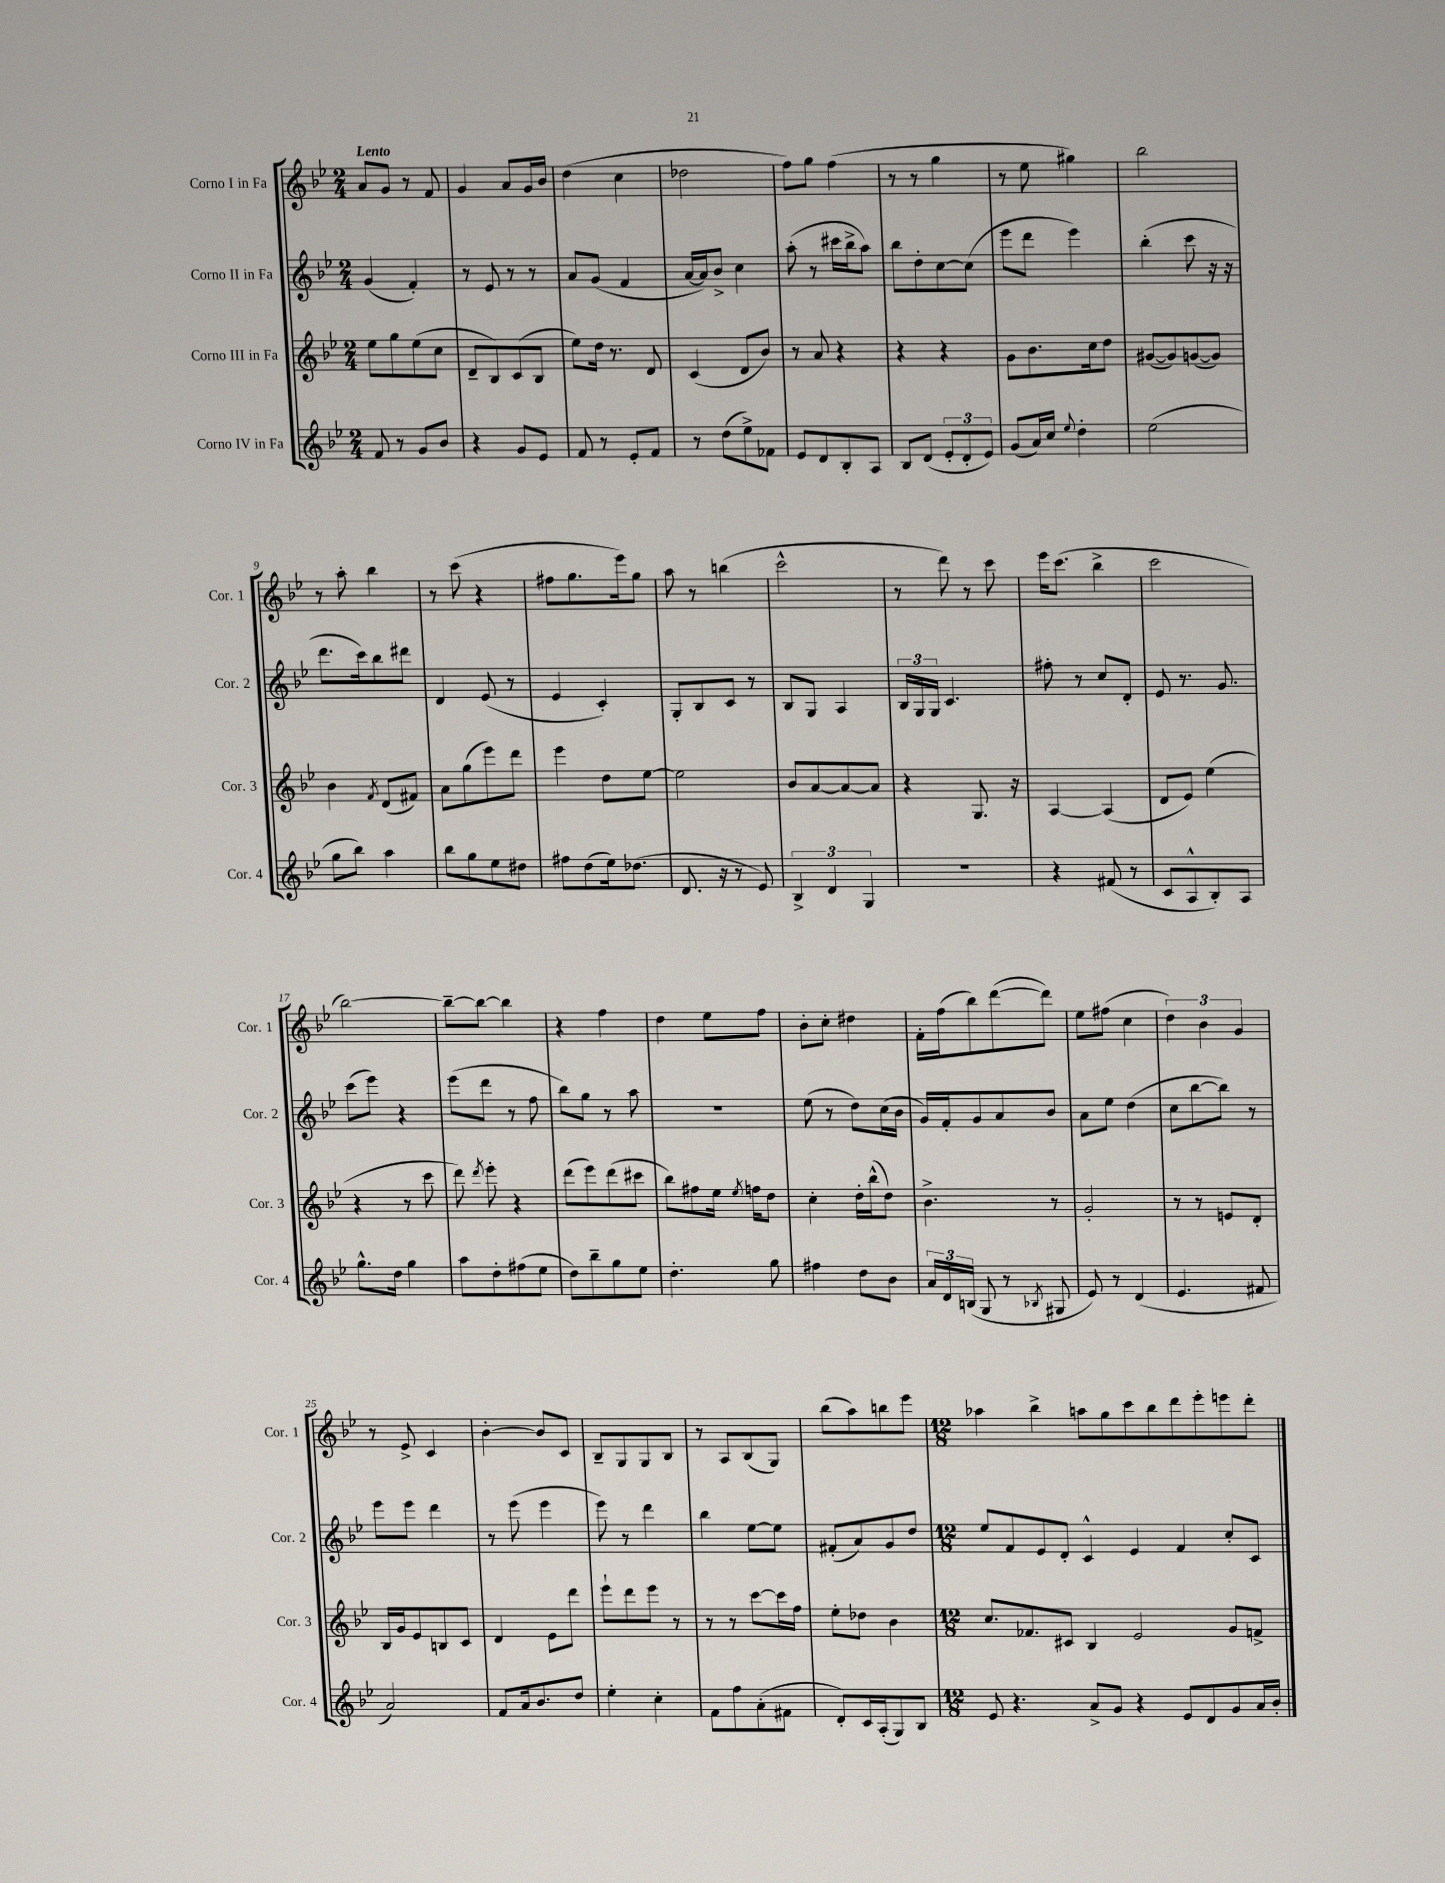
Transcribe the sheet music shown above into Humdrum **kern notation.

**kern	**kern	**kern	**kern
*staff4	*staff3	*staff2	*staff1
*clefG2	*clefG2	*clefG2	*clefG2
*k[b-e-]	*k[b-e-]	*k[b-e-]	*k[b-e-]
*M2/4	*M2/4	*M2/4	*M2/4
8f/	8ee-\L	(4g/	8a/L
8r	8gg\	.	8g/J
8g/L	(8ee-\	4f'/)	8r
8b-/J	8cc\J	.	8f/
=	=	=	=
4r	8d~/L	8r	4g/
.	8B-/)	8e-/	.
8g/L	(8c/	8r	8a/L
8e-/J	8B-/J	8r	16g/L
.	.	.	16b-/JJ
=	=	=	=
8f/	8ee-\L)	8a/L	(4dd\
8r	16dd\Jk	(8g/J	.
.	8.r	.	.
8e-'/L	.	4f/	4cc\
8f/J	8d/	.	.
=	=	=	=
8r	(4c/	[16a/LL	2dd-\
.	.	16a/]J)	.
(8dd\L	.	8b-^/J	.
8ee-^\)	8d/L	4cc\	.
8f-\J	8b-/J)	.	.
=	=	=	=
8e-/L	8r	(8aa'\	8ff\L)
8d/	8a/	8r	8gg\J
8B-'/	4r	16ccc#\LL	(4ff\
.	.	16bb-^\J	.
8A/J	.	8aa\J)	.
=	=	=	=
8B-/L	4r	8bb-\L	8r
(8d/J	.	8dd'\	8r
12e-'/L	4r	[8cc\	4gg\
12d'/	.	.	.
.	.	(8cc\]J	.
12e-/J)	.	.	.
=	=	=	=
(8g/L	8g\L	8eee-\L	8r
16a/L)	8.b-\	8ddd\J	8ee-\
16cc/JJ	.	.	.
8qqee-/	.	.	.
4dd'\	.	4eee-\)	4gg#\)
.	16cc\k	.	.
.	8dd\J	.	.
=	=	=	=
(2ee-\	([8g#/L	(4bb-'\	2bb-\
.	8g#/])	.	.
.	([8g/	8ccc\	.
.	8g/]J)	16r	.
.	.	16r	.
=	=	=	=
8gg\L	4b-\	8.ddd\L	8r
8bb-\J)	.	.	8aa'\
.	.	16ccc\k)	.
.	8qf/	.	.
4aa\	(8d/L	8bb-\	4bb-\
.	8f#/J)	8ddd#\J	.
=	=	=	=
8bb-\L	8a\L	4d/	8r
8gg\	(8gg\	.	(8ccc\
8ee-\	8eee-\)	(8e-/	4r
8dd#\J	8ddd\J	8r	.
=	=	=	=
8ff#\L	4eee-\	4e-/	8ff#\L
(8dd\	.	.	8.gg\
16ee-\k)	8dd\L	4c'/)	.
(8.dd-\J	.	.	16eee-\k)
.	[8ee-\J	.	8gg\J
=	=	=	=
8.d/	2ee-\]	8G'/L	8aa\
.	.	8B-/	8r
16r	.	.	.
8r	.	8c/J	(4bb\
8e-/)	.	8r	.
=	=	=	=
6B-^/	8b-/L	8B-/L	2ccc^^\
.	[8a/	8G/J	.
6d/	.	.	.
.	8a/_	4A/	.
6G/	.	.	.
.	8a/]J	.	.
=	=	=	=
2r	4r	24B-/LL	8r
.	.	24G/	.
.	.	24G/JJ	.
.	.	4.c/	8ddd\)
.	8.G/	.	8r
.	.	.	8ccc\
.	16r	.	.
=	=	=	=
4r	[4A/	8ff#'\	16eee-\LK
.	.	.	(8.ccc\J
.	.	8r	.
(8f#/	(4A/]	8cc/L	4bb-^\
8r	.	8d'/J	.
=	=	=	=
8c/L	8d/L	8e-/	2ccc\
8A^^/	8e-/J)	8.r	.
8B-'/)	(4ee-\	.	.
.	.	8.g/	.
8A/J	.	.	.
=	=	=	=
8.gg^^\L	4r	(8ccc\L	[2bb-\)
.	.	8eee-\J)	.
16dd\Jk	.	.	.
4gg\	8r	4r	.
.	8ccc\	.	.
=	=	=	=
8aa\L	8ddd\)	(8eee-\L	8bb-~\_L
.	8qddd/	.	.
8dd'\	8eee-'\	8ddd\J	8bb-\_J
(8ff#\	4r	8r	4bb-\]
8ee-\J	.	8ff\	.
=	=	=	=
8dd\L)	(8ddd\L	8bb-\L)	4r
8bb-~\	8eee-\)	8gg\J	.
8gg\	(8ddd\	8r	4ff\
8ee-\J	8ccc#\J	8aa\	.
=	=	=	=
4.dd'\	8bb-\L)	2r	4dd\
.	8ff#\	.	.
.	16ee-\Jk	.	8ee-\L
.	8qee-/	.	.
.	16ff\LK	.	.
8gg\	8dd\J	.	8ff\J
=	=	=	=
4ff#\	4cc'\	(8ee-\	8b-'\L
.	.	8r	8cc'\J
8dd\L	16dd'\LL	8dd\L)	4dd#\
.	(16bb-^^\J	.	.
8b-\J	8dd\J)	(16cc\L	.
.	.	16b-\JJ	.
=	=	=	=
24a/LL	4.b-^\	16g/LL)	16f'\LL
24d/	.	.	.
.	.	16f'/J	(16ff\J
(24B/JJ	.	.	.
8G/	.	8g/	8bb-\)
8r	.	8a/	([8ddd\
8qB-/	.	.	.
8G#/	8r	8b-/J	8ddd\]J)
=	=	=	=
8e-/)	2g'/	8a\L	8ee-\L
8r	.	8ee-\J	(8ff#\J
(4d/	.	(4dd\	4cc\
=	=	=	=
4.e-/	8r	8cc\L	6dd\)
.	8r	[8bb-\	.
.	.	.	6b-\
.	8e/L	8bb-\]J)	.
.	.	.	6g/
8f#/	8d'/J	8r	.
=	=	=	=
2a/)	16B-/LL	8eee-\L	8r
.	16g/J	.	.
.	8e-/	8eee-\J	8e-^/
.	8B/	4ddd\	4c/
.	8c/J	.	.
=	=	=	=
8f/L	4d/	8r	[4b-'\
16a/k	.	(8eee-\	.
8.b-/	.	.	.
.	8e-\L	4eee-\	8b-/]L
8dd/J	8ddd\J	.	8c/J
=	=	=	=
4ee-'\	8eee-`\L	8eee-\)	8B-~/L
.	8ddd\	8r	8G/
4cc'\	8eee-\J	4ddd\	8G/
.	8r	.	8B-/J
=	=	=	=
8f\L	8r	4bb-\	8r
8ff\	8r	.	8A/L
(8a'\	[8ccc\L	[8ee-\L	(8B-/
8f#\J	16ccc\]L	8ee-\]J	8G/J)
.	16ff\JJ	.	.
=	=	=	=
8d'/L)	8ee-'\L	(8f#'/L	(8bb-\L
16c/L	8dd-\J	8a/)	8aa\)
(16A'/J	.	.	.
8G/)	4b-\	8g/	8bb\
8B-/J	.	8dd/J	8eee-\J
=	=	=	=
*M12/8	*M12/8	*M12/8	*M12/8
8e-/	8.cc/L	8ee-/L	4aa-\
4.r	.	8f/	.
.	8.f-/	.	.
.	.	8e-/	4bb-^\
.	8c#/J	8d'/J	.
8a^/L	4B-/	4c^^/	8aa\L
8g/J	.	.	8gg\
4r	2e-/	4e-/	8ccc\
.	.	.	8bb-\
8e-/L	.	4f/	8ddd\
8d/	.	.	8eee-'\
8g/	8g/L	8cc'/L	8eee\
16a/L	8f^/J	8c/J	8ddd'\J
16b-'/JJ	.	.	.
==	==	==	==
*-	*-	*-	*-
